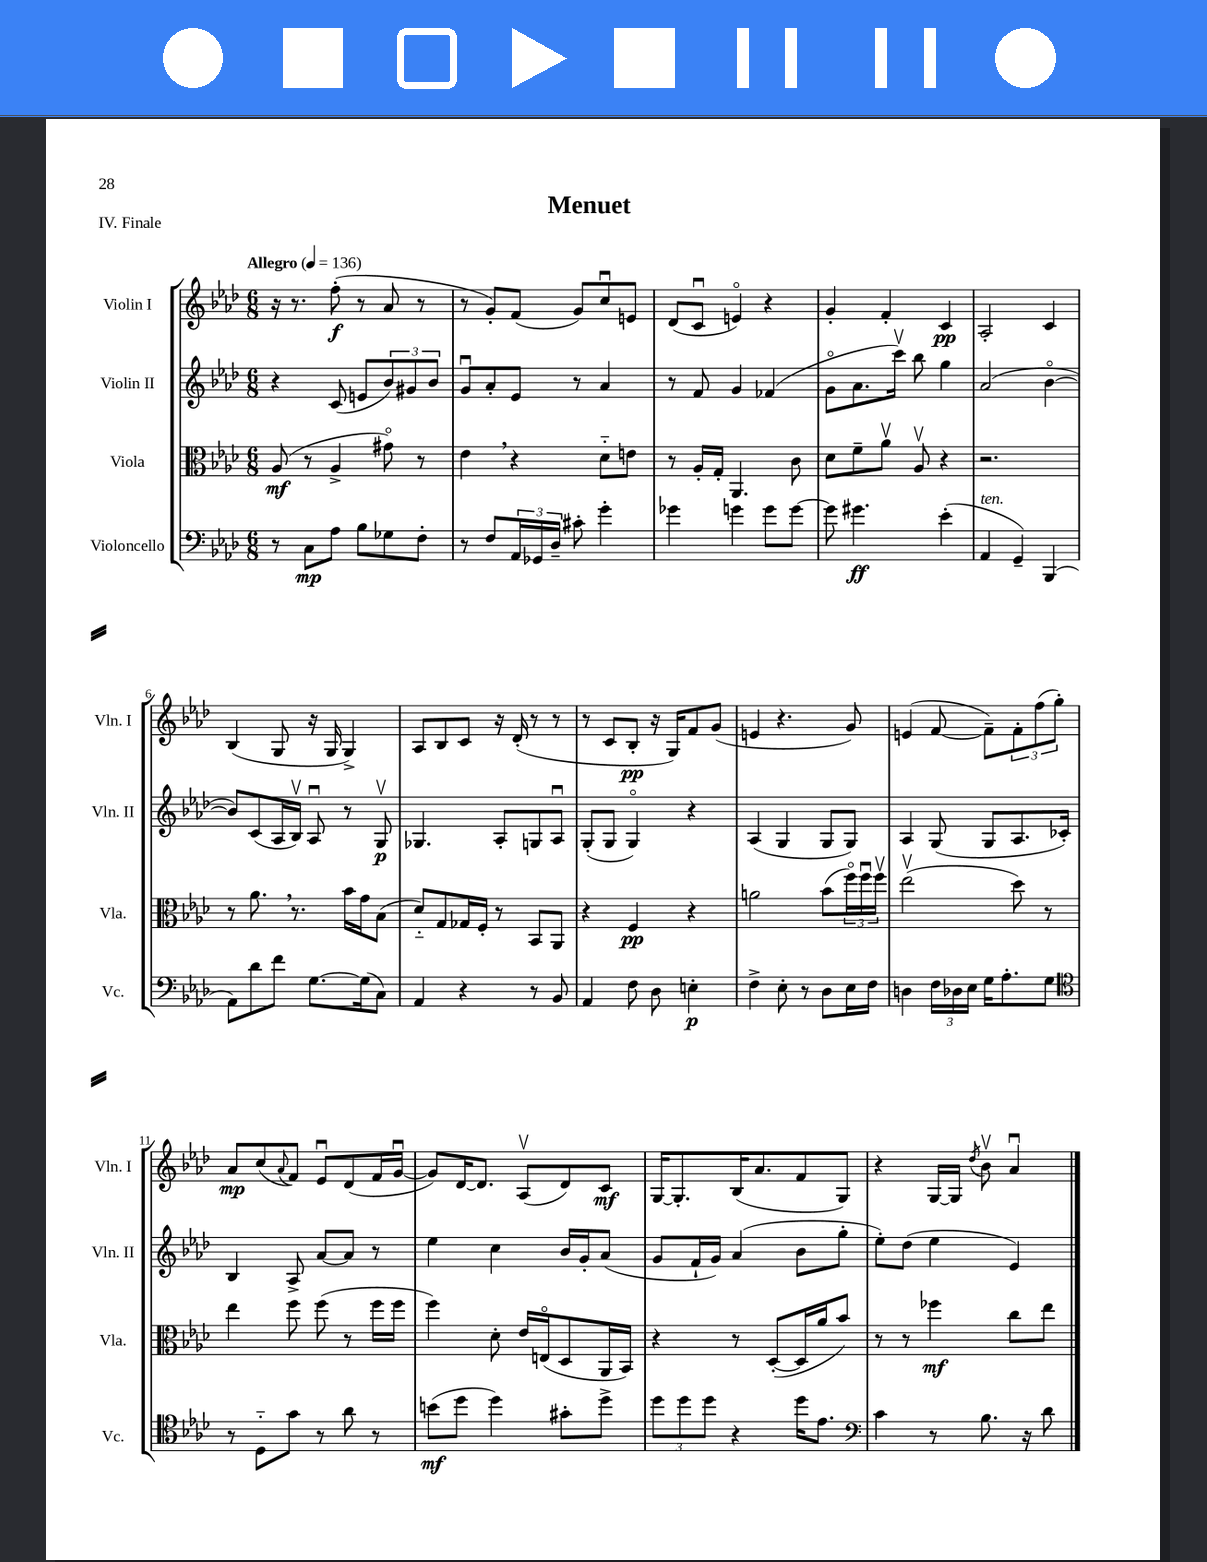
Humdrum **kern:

**kern	**dynam	**kern	**dynam	**kern	**dynam	**kern	**dynam
*part4	*part4	*part3	*part3	*part2	*part2	*part1	*part1
*staff4	*staff4	*staff3	*staff3	*staff2	*staff2	*staff1	*staff1
*I"Violoncello	*	*I"Viola	*	*I"Violin II	*	*I"Violin I	*
*I'Vc.	*	*I'Vla.	*	*I'Vln. II	*	*I'Vln. I	*
*clefF4	*	*clefC3	*	*clefG2	*	*clefG2	*
*k[b-e-a-d-]	*	*k[b-e-a-d-]	*	*k[b-e-a-d-]	*	*k[b-e-a-d-]	*
*M6/8	*	*M6/8	*	*M6/8	*	*M6/8	*
*MM136	*	*MM136	*	*MM136	*	*MM136	*
=1	=1	=1	=1	=1	=1	=1	=1
!	!	!	!	!	!	!LO:TX:a:B:t=Allegro	!
8r	.	(8A-/	mf	4r	.	16r	.
.	.	.	.	.	.	8.r	.
8C\L	mp	8r	.	.	.	.	.
8A-\J	.	4A-^/	.	(8c/	.	(8ff'\	f
8B-\L	.	.	.	8en/L	.	8r	.
8G-X\	.	8g#X\)	.	12b-/)	.	8a-/	.
.	.	.	.	12g#X/	.	.	.
8F'\J	.	8r	.	.	.	8r	.
.	.	.	.	12b-/J	.	.	.
=2	=2	=2	=2	=2	=2	=2	=2
8r	.	4e-,\	.	8gu/L	.	8r	.
8F/L	.	.	.	8a-'/	.	8g'/L)	.
24AA-/L	.	4r	.	8e-/J	.	(8f/J	.
24GG-X/	.	.	.	.	.	.	.
24D-~/JJ	.	.	.	.	.	.	.
8c#X'\	.	.	.	8r	.	8g/L)	.
4g'\	.	8d-\L	.	4a-/	.	8ccu/	.
.	.	8en\J	.	.	.	8en/J	.
=3	=3	=3	=3	=3	=3	=3	=3
4g-X\	.	8r	.	8r	.	(8d-/L	.
.	.	16A-'/LL	.	8f/	.	8cu/J	.
.	.	16G'/JJ	.	.	.	.	.
4gn\	.	4.AA-/	.	4g/	.	4en/)	.
8g\L	.	.	.	(4f-X/	.	4r	.
[8g\J	.	8c\	.	.	.	.	.
=4	=4	=4	=4	=4	=4	=4	=4
8g\]	.	8d-\L	.	8g\L	.	4g'/	.
4.g#X\	ff	8f~\	.	8.a-\	.	.	.
.	.	8a-v\J	.	.	.	4f'/	.
.	.	.	.	16cccv\Jk)	.	.	.
.	.	8A-v/	.	8bb-\	.	.	.
(4e-'\	.	4r	.	4gg\	.	4c/	pp
=5	=5	=5	=5	=5	=5	=5	=5
!LO:TX:a:i:t=ten.	!	!	!	!	!	!	!
4AA-/	.	2.r	.	(2a-/	.	2A-'/	.
4GG~/)	.	.	.	.	.	.	.
(4BBB-/	.	.	.	[4b-\	.	4c/	.
!!LO:LB:g=z
=6	=6	=6	=6	=6	=6	=6	=6
8AA-\L)	.	8r	.	8b-/L])	.	(4B-/	.
8d-\	.	8.a-,\	.	(8c/	.	.	.
8f\J	.	.	.	16A-/L	.	8G/	.
.	.	8.r	.	16B-v/JJ)	.	.	.
[8.G\L	.	.	.	8A-u/	.	16r	.
.	.	.	.	.	.	16G/	.
.	.	16b-\LL	.	8r	.	4G^/)	.
(16G\k]	.	16g\J	.	.	.	.	.
8C\J)	.	(8B-\J	.	8Gv/	p	.	.
=7	=7	=7	=7	=7	=7	=7	=7
4AA-/	.	8d-/L)	.	4.G-X/	.	8A-/L	.
.	.	8G/	.	.	.	8B-/	.
4r	.	16G-X/L	.	.	.	8c/J	.
.	.	16F'/JJ	.	.	.	.	.
.	.	8r	.	8A-'/L	.	16r	.
.	.	.	.	.	.	(16d-'/	.
8r	.	8BB-/L	.	8Gn/	.	8r	.
8BB-/	.	8AA-/J	.	8A-u/J	.	8r	.
=8	=8	=8	=8	=8	=8	=8	=8
4AA-/	.	4r	.	(8G'/L	.	8r	.
.	.	.	.	8G/J	.	8c/L	.
8F\	.	4F/	pp	4G/)	.	8B-'/J	pp
8D-\	.	.	.	.	.	16r	.
.	.	.	.	.	.	16G/KL)	.
4En'\	p	4r	.	4r	.	8f/	.
.	.	.	.	.	.	(8g/J	.
=9	=9	=9	=9	=9	=9	=9	=9
4F^\	.	2an\	.	(4A-/	.	4en/	.
8E-'\	.	.	.	4G/	.	4.r	.
8r	.	.	.	.	.	.	.
8D-\L	.	(8b-\L	.	8G/L	.	.	.
16E-\L	.	24ff\L)	.	8G/J)	.	8g/)	.
.	.	24ffu\	.	.	.	.	.
16F\JJ	.	.	.	.	.	.	.
.	.	24ffv\JJ	.	.	.	.	.
=10	=10	=10	=10	=10	=10	=10	=10
4Dn\	.	(2ee-v\	.	4A-/	.	(4en/	.
24F\LL	.	.	.	(8G/	.	[8f/	.
24D-X\	.	.	.	.	.	.	.
24E-\JJ	.	.	.	.	.	.	.
16G\KL	.	.	.	8G/L	.	8f~\L])	.
8.A-'\	.	.	.	.	.	.	.
.	.	8dd-\)	.	8.A-/	.	12f'\	.
.	.	.	.	.	.	(12ff\	.
8G\J	.	8r	.	.	.	.	.
.	.	.	.	.	.	12gg'\J)	.
.	.	.	.	16c-X'/Jk)	.	.	.
!!LO:LB:g=z
=11	=11	=11	=11	=11	=11	=11	=11
*clefC4	*	*	*	*	*	*	*
8r	.	4ee-\	.	4B-/	.	8a-/L	mp
8D-\L	.	.	.	.	.	(8cc/	.
.	.	.	.	.	.	8qqa-/	.
8g\J	.	8ff\	.	8A-^/	.	8f/J)	.
8r	.	(8ff\	.	[8a-/L	.	8e-u/L	.
8a-\	.	8r	.	8a-/J]	.	(8d-/	.
8r	.	16ff\LL	.	8r	.	16f/L	.
.	.	16ff\JJ	.	.	.	[16gu/JJ	.
=12	=12	=12	=12	=12	=12	=12	=12
(8bn\L	mf	4ff\)	.	4ee-\	.	8g/L])	.
8dd-\J	.	.	.	.	.	[16d-/K	.
.	.	.	.	.	.	8.d-/J]	.
4dd-\)	.	8d-'\	.	4cc\	.	.	.
.	.	16e-/LL	.	.	.	(8A-v/L	.
.	.	(16En/J	.	.	.	.	.
8g#X'\L	.	8D-/	.	16b-/LL	.	8d-/)	.
.	.	.	.	16g'/J	.	.	.
8dd-^\J	.	16AA-/L	.	(8a-/J	.	8c/J	mf
.	.	16BB-/JJ)	.	.	.	.	.
=13	=13	=13	=13	=13	=13	=13	=13
12dd-\L	.	4r	.	8g/L	.	[16G/KL	.
.	.	.	.	.	.	8.G'/]	.
12dd-\	.	.	.	.	.	.	.
.	.	.	.	16f`/L	.	.	.
12dd-\J	.	.	.	.	.	.	.
.	.	.	.	16g/JJ)	.	.	.
4r	.	8r	.	(4a-/	.	(16B-/K	.
.	.	.	.	.	.	8.a-/	.
.	.	([8D-'/L	.	.	.	.	.
16dd-\KL	.	16D-/L]	.	8b-\L	.	8f/	.
8.e-\J	.	16a-/J	.	.	.	.	.
.	.	8b-/J)	.	8gg'\J	.	8G/J)	.
=14	=14	=14	=14	=14	=14	=14	=14
*clefF4	*	*	*	*	*	*	*
4c\	.	8r	.	8ee-'\L)	.	4r	.
.	.	8r	.	(8dd-\J	.	.	.
8r	.	4ff-X\	mf	4ee-\	.	[16G/LL	.
.	.	.	.	.	.	16G/JJ]	.
.	.	.	.	.	.	8qdd-/	.
8.B-\	.	.	.	.	.	8b-v\	.
.	.	8cc\L	.	4e-/)	.	4a-u/	.
16r	.	.	.	.	.	.	.
8d-\	.	8ee-\J	.	.	.	.	.
==	==	==	==	==	==	==	==
*-	*-	*-	*-	*-	*-	*-	*-
